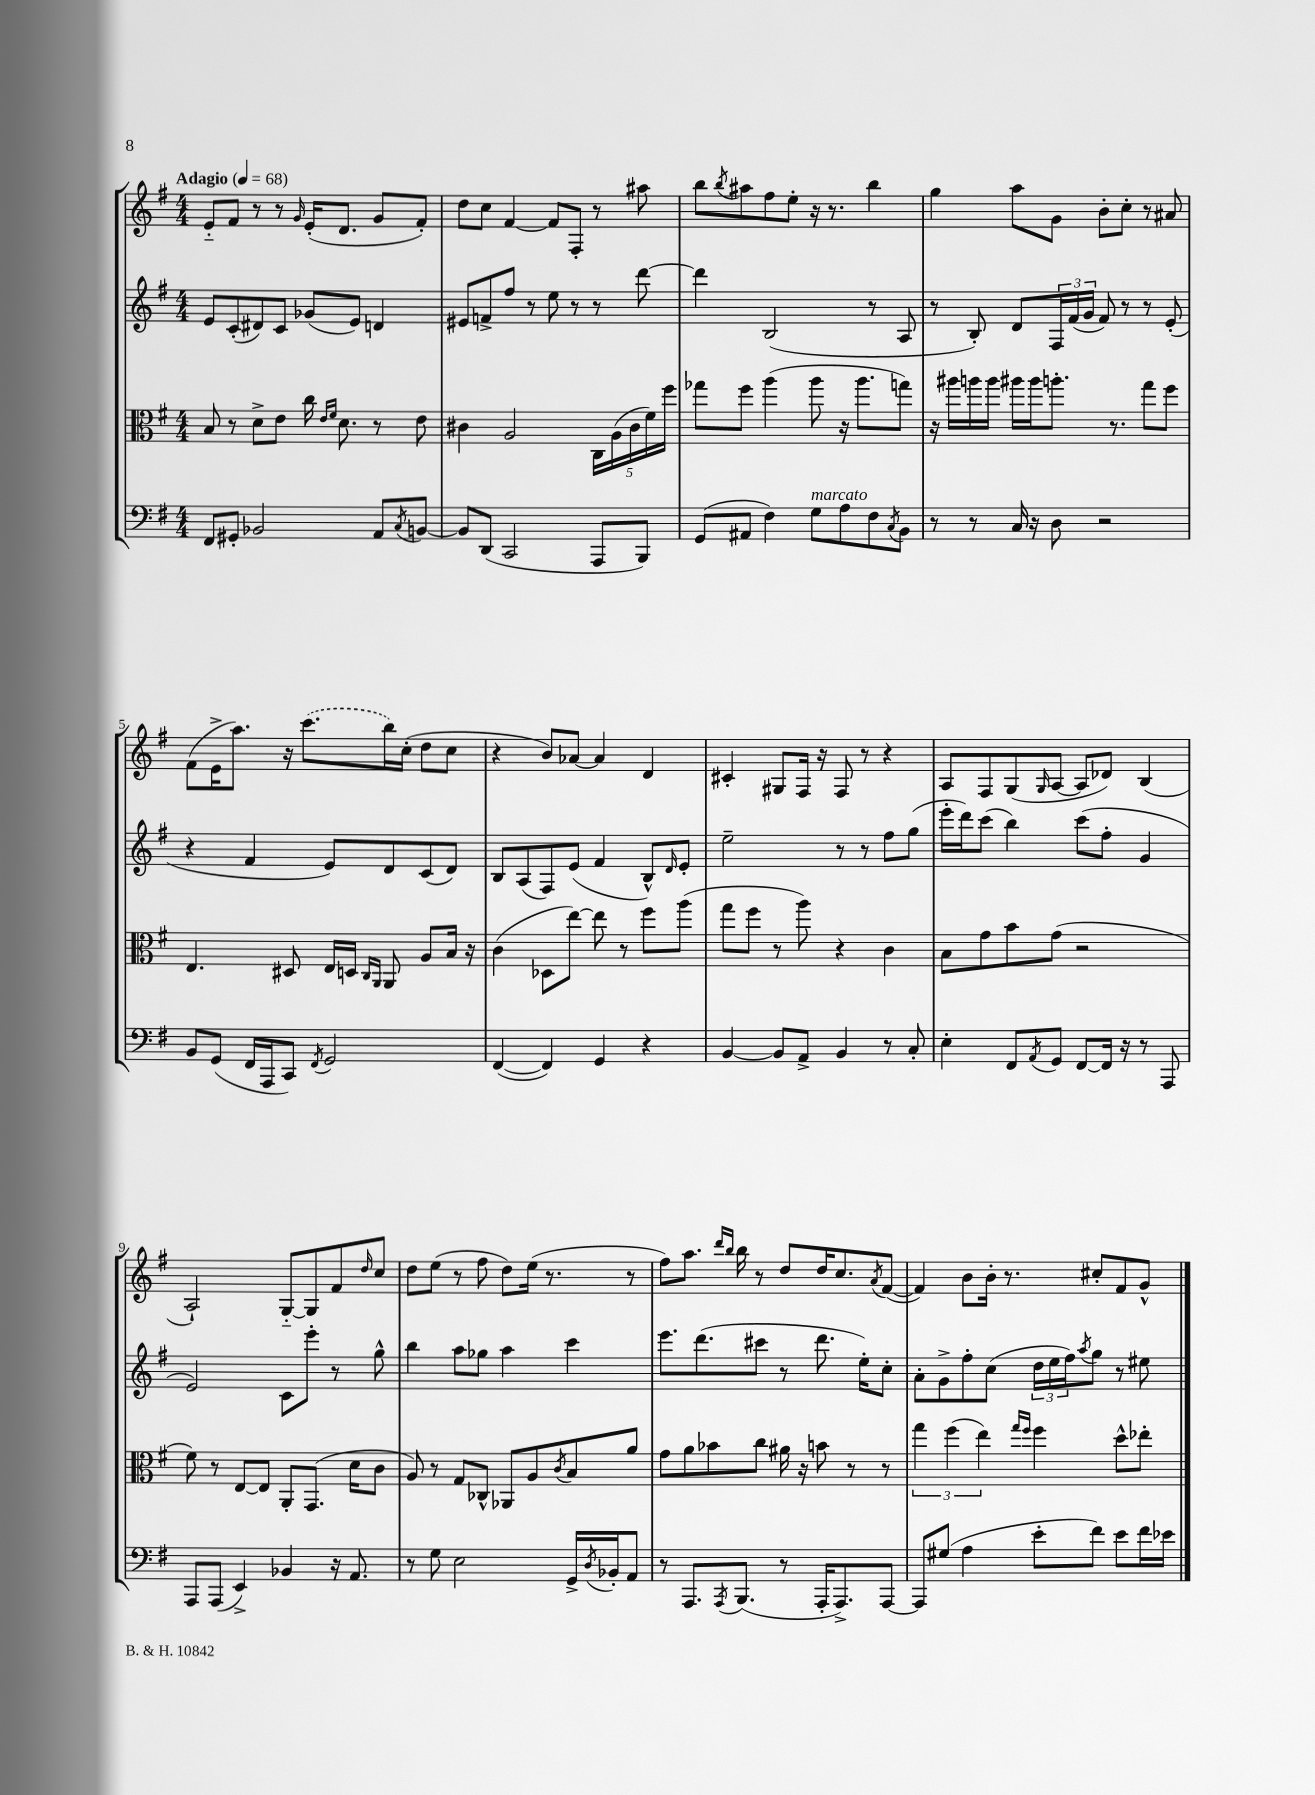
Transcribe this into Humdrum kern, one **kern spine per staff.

**kern	**kern	**kern	**kern
*staff4	*staff3	*staff2	*staff1
*clefF4	*clefC3	*clefG2	*clefG2
*k[f#]	*k[f#]	*k[f#]	*k[f#]
*M4/4	*M4/4	*M4/4	*M4/4
*MM68	*MM68	*MM68	*MM68
8FF#	8B	8e	8e'~
8GG#'	8r	(8c'	8f#
2BB-	8d^	8d#)	8r
.	8e	8c	8r
.	.	.	16qqg
.	16cc	(8g-	(16e'
.	16qqe	.	.
.	16qqf#	.	.
.	8.d	.	8.d
.	.	8e)	.
8AA	8r	4d	8g
8qC	.	.	.
[8BB	8e	.	8f#')
=	=	=	=
8BB]	4c#	8e#	8dd
(8DD	.	8f^	8cc
2CC	2A	8ff#	[4f#
.	.	8r	.
.	.	8ee	8f#]
.	.	8r	8F#'
8AAA	20C	8r	8r
.	(20A	.	.
.	20c#	.	.
8BBB)	.	[8ddd	8aa#
.	20f#)	.	.
.	20ff#	.	.
=	=	=	=
(8GG	8gg-	4ddd]	8bb
.	.	.	8qbb
8AA#	8ff#	.	8aa#
4F#)	(4aa	(2B	8ff#
.	.	.	8ee'
8G	8aa	.	16r
.	.	.	8.r
8A	16r	.	.
.	8.aa	.	.
8F#	.	8r	4bb
8qC	.	.	.
8BB	8gg)	8A	.
=	=	=	=
8r	16r	8r	4gg
.	16aa#	.	.
8r	16aa	8B')	.
.	16aa	.	.
16C	16aa#	8d	8aa
16r	16aa#	.	.
8D	8.aa'	24F#	8g
.	.	(24f#	.
.	.	24g	.
2r	.	8f#)	8b'
.	8.r	.	.
.	.	8r	8cc'
.	8gg	8r	8r
.	8ff#	(8e'	8a#
=	=	=	=
8BB	4.E	4r	(8f#
(8GG	.	.	16e^
.	.	.	8.aa)
16FF#	.	4f#	.
16AAA	.	.	.
8CC)	8D#	.	16r
.	.	.	(8.ccc
8qFF#	.	.	.
2GG	16E	8e)	.
.	16D	.	.
.	16qqC	.	.
.	16qqAA	.	.
.	8AA	8d	16bb)
.	.	.	(16cc'
.	8A	(8c	8dd
.	16B	8d)	8cc
.	16r	.	.
=	=	=	=
([4FF#	(4c	8B	4r
.	.	(8A	.
4FF#])	8D-	8F#)	8b)
.	[8ee)	(8e	[8a-
4GG	8ee]	4f#	4a-]
.	8r	.	.
4r	8ff#	8B^^)	4d
.	.	16qqd	.
.	(8aa	8e'	.
=	=	=	=
[4BB	8gg	2ee~	4c#'
.	8ff#	.	.
8BB]	8r	.	8G#
8AA^	8aa)	.	16F#
.	.	.	16r
4BB	4r	8r	8F#
.	.	8r	8r
8r	4c	8ff#	4r
8C'	.	(8gg	.
=	=	=	=
4E'	8B	16eee'	8A
.	.	16ddd)	.
.	8g	(8ccc	8F#
8FF#	8b	4bb)	(8G
8qAA	.	.	16qqG
8GG	(8g	.	[8A
[8FF#	2r	(8ccc	8A]
16FF#]	.	8ff#'	8d-)
16r	.	.	.
8r	.	4g	(4B
8AAA	.	.	.
=	=	=	=
8AAA	8f#)	2e)	2A`)
(8AAA	8r	.	.
4EE^)	[8E	.	.
.	8E]	.	.
4BB-	8AA'	8c	[8G'~
.	(8.GG	8eee'	8G]
16r	.	8r	8f#
8.AA	16d	.	.
.	.	.	16qqdd
.	8c	8gg^^	8cc
=	=	=	=
8r	8A)	4bb	8dd
8G	8r	.	(8ee
2E	8G	8aa	8r
.	8C-^^	8gg-	8ff#
.	8AA-	4aa	8dd)
.	8A	.	(16ee
.	.	.	8.r
.	8qc	.	.
16GG^	8B	4ccc	.
8qD	.	.	.
16BB-'	.	.	.
8AA	8a	.	8r
=	=	=	=
8r	8g	8.eee	8ff#)
8.AAA	8a	.	8.aa
.	.	(8.ddd	.
.	8b-	.	.
.	.	.	16qqddd
8qAAA	.	.	16qqbb
(8.BBB	.	.	16bb
.	8cc	8ccc#	8r
8r	16a#	8r	8dd
.	16r	.	.
16AAA'	8b	8.ddd	16dd
8.AAA^)	.	.	8.cc
.	8r	.	.
.	.	16ee')	.
.	.	.	8qa
[8AAA	8r	8cc'	([8f#
=	=	=	=
8AAA]	6gg	8a'	4f#])
(8G#	.	8g^	.
.	(6ff#	.	.
4A	.	8ff#'	8b
.	6ee)	.	.
.	.	(8cc	16b'
.	.	.	8.r
.	16qqgg	.	.
.	16qqff#	.	.
8e'	4ff#	24dd	.
.	.	24ee	.
.	.	24ff#)	.
.	.	8qaa	.
8f#)	.	8gg	8cc#'
8e	8dd^^	8r	8f#
16f#	8ee-'	8ee#	8g^^
16e-	.	.	.
==	==	==	==
*-	*-	*-	*-
